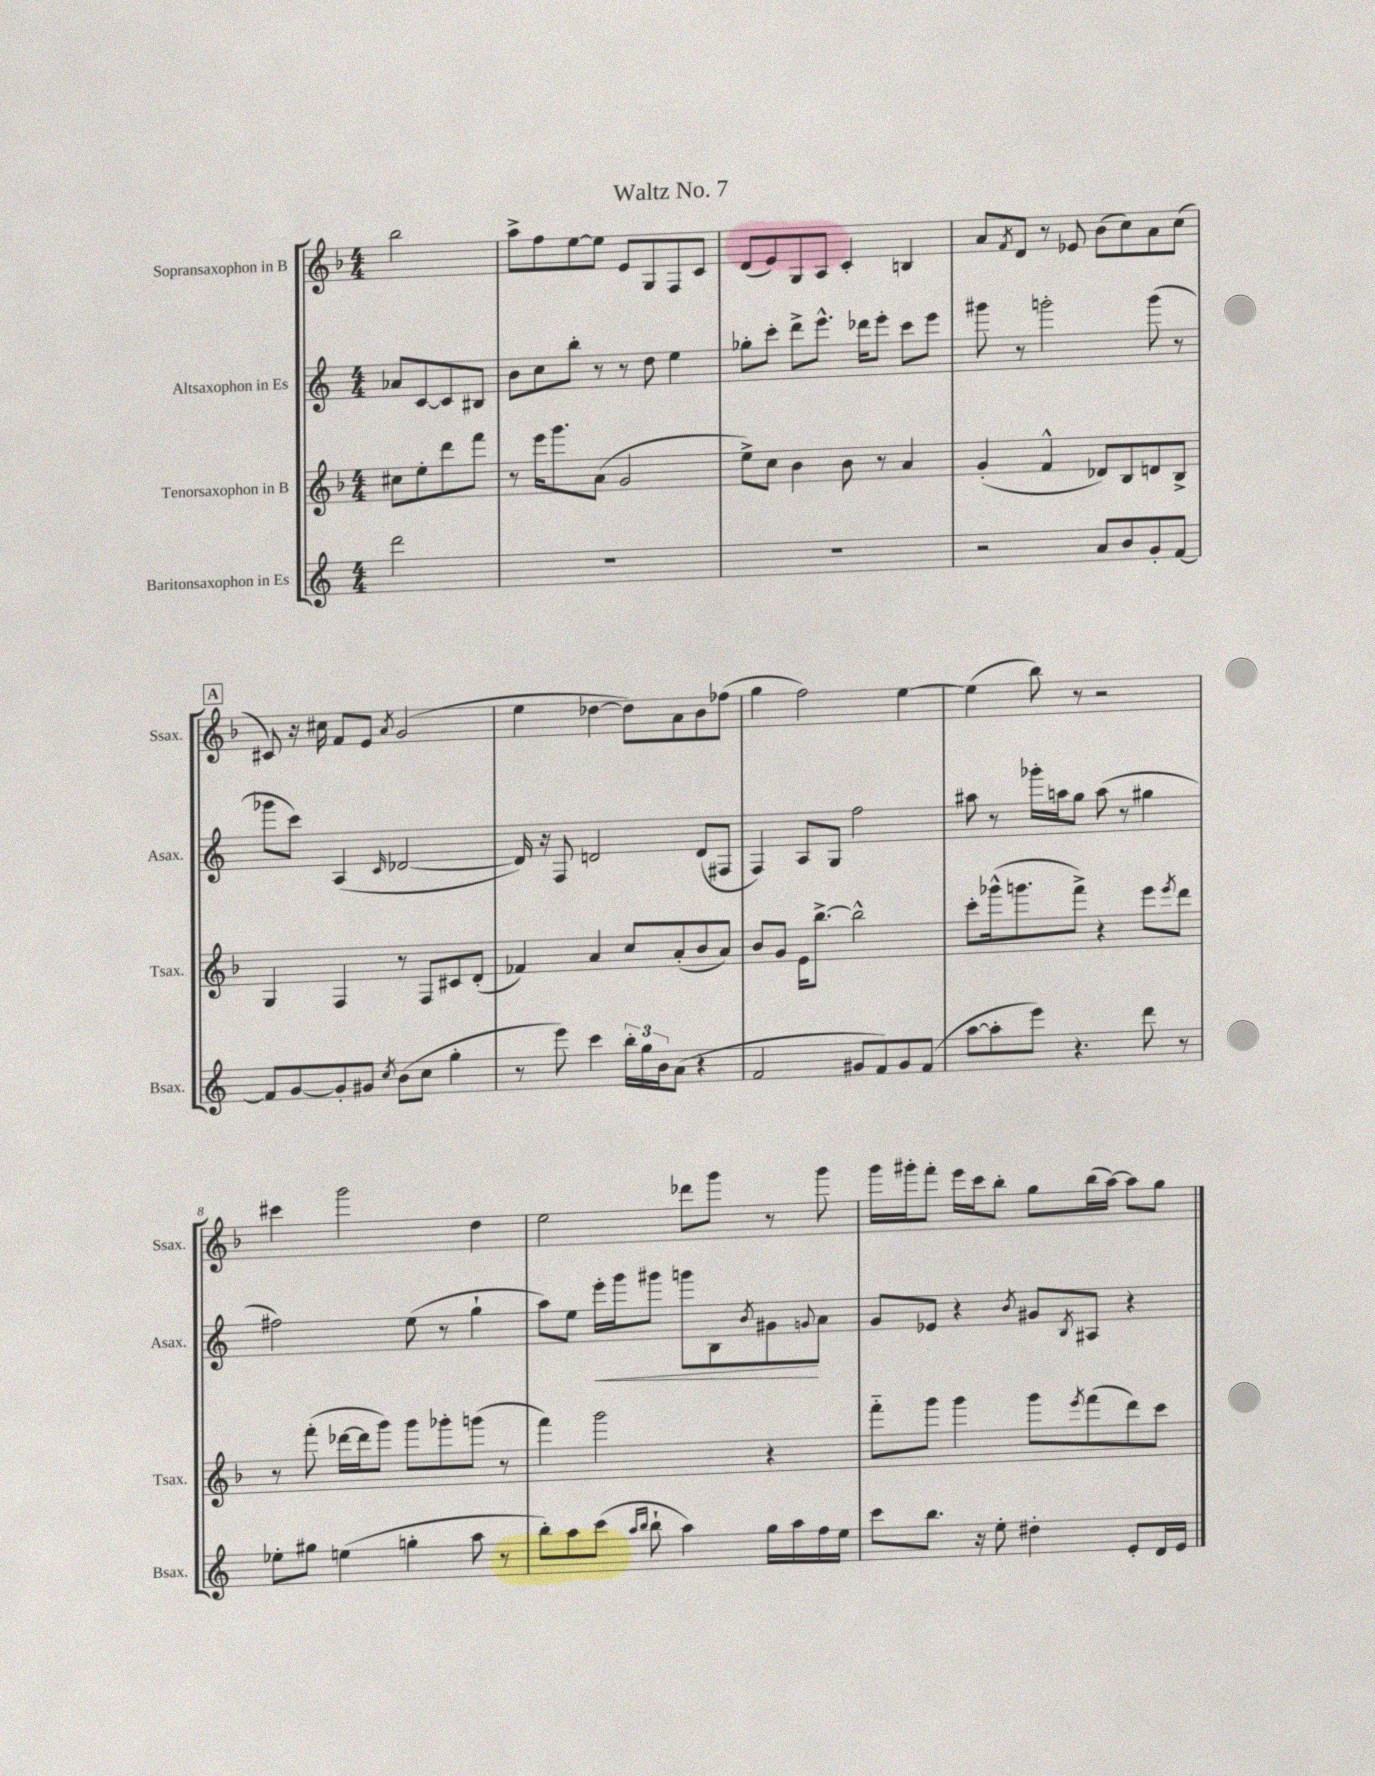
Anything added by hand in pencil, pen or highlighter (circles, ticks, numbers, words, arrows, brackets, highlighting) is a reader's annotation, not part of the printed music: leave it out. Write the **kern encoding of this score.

**kern	**kern	**kern	**kern
*staff4	*staff3	*staff2	*staff1
*clefG2	*clefG2	*clefG2	*clefG2
*k[]	*k[b-]	*k[]	*k[b-]
*M4/4	*M4/4	*M4/4	*M4/4
2ddd	8cc#	8a-	2bb-
.	8ee'	[8c	.
.	8ddd	8c]	.
.	8fff	8B#	.
=	=	=	=
1r	8r	8b	8aa^
.	16eee	8cc	8ff
.	8.ggg	.	.
.	.	8bb'	[8ee
.	(8a	8r	8ee]
.	2g	8r	8e
.	.	8dd	8G
.	.	4ee	8F
.	.	.	8c
=	=	=	=
1r	8ee^)	8gg-'	(8d
.	8cc	8ccc'	8e)
.	4b-	8ddd^	8G
.	.	8.eee^^	8A
.	8b-	.	4c'
.	.	16ddd-	.
.	8r	8eee'	.
.	4a	8ccc	4B
.	.	8eee	.
=	=	=	=
2r	(4g'	8ggg#	8a
.	.	.	8qf
.	.	8r	8d
.	4f^^	2ggg'	8r
.	.	.	8e-
8a	8d-)	.	(8b-
8b	8B-	.	8cc)
8g'	8d	(8ggg	8a
[8f	8B-^	8r	(8cc
=	=	=	=
8f]	4G	8ggg-	8c#)
[8g	.	8ccc)	16r
.	.	.	16cc#
8g']	4F	(4A	8f
8g#	.	.	8e
8qcc	.	16qqc	8qa
(8b	8r	[2d-	(2g
8cc	8F	.	.
4gg'	8c#	.	.
.	(8d'	.	.
=	=	=	=
8r	4f-)	16d-])	4ee
.	.	16r	.
8eee)	.	8F	.
4ccc	4a	2d	[4dd-
24bb'	8cc	.	8dd-])
24gg	.	.	.
24b	.	.	.
(8a	(8a'	.	8a
4r	8b-	(8d	8b-
.	8a)	8F#	(8ff-
=	=	=	=
2f	8b-	4F)	4gg
.	8g	.	.
.	16e	8A	2ff)
.	[8.bb-^	.	.
.	.	8G	.
8g#	2bb-^^]	2ff	.
8f)	.	.	.
8g#	.	.	[4ee
(8f	.	.	.
=	=	=	=
[8aa	8ccc'	8aa#	(4ee]
8aa']	(16ggg-^^	8r	.
.	8.ggg	.	.
8eee)	.	16ggg-'	8bb-)
.	.	16aa	.
4.r	8fff^)	8gg	8r
.	4r	(8aa	2r
.	.	8r	.
8ddd	8eee	4gg#	.
.	8qeee	.	.
8r	8ddd	.	.
=	=	=	=
8ee-'	8r	2ff#)	4ccc#
8gg#	(8fff'	.	.
(4ee	[16ddd-	.	2ggg
.	16ddd-]	.	.
.	8ggg)	.	.
4gg'	8ggg	(8ee	.
.	8ggg-'	8r	.
8aa	(8ggg	4gg`	4dd
8r	8r	.	.
=	=	=	=
8bb')	4fff)	8aa)	2ee
8aa	.	8ee	.
(8ccc	2ggg	16eee'	.
.	.	16ggg	.
16qqaa	.	.	.
16qqbb	.	.	.
8bb`	.	8ggg#	.
4aa)	.	8ggg	8ddd-
.	.	8B	8ggg
.	.	8qb	.
16gg	4r	8g#	8r
16aa	.	.	.
.	.	8qqg	.
16ff	.	8a	8ggg
16ee	.	.	.
=	=	=	=
8ccc	8fff'~	8g	16ggg
.	.	.	16ggg#'
8.bb	8ggg	8e-	8fff'
.	4ggg	4r	16eee
16r	.	.	16ccc
8ee'	.	.	8bb-'
.	.	8qb	.
4dd#'	8ggg	8g#	8gg
.	8qeee	8qB	.
.	(8fff	8A#	(16bb-
.	.	.	[16aa)
8e'	8ddd)	4r	8aa]
16d	8ccc	.	8gg
16e	.	.	.
==	==	==	==
*-	*-	*-	*-
